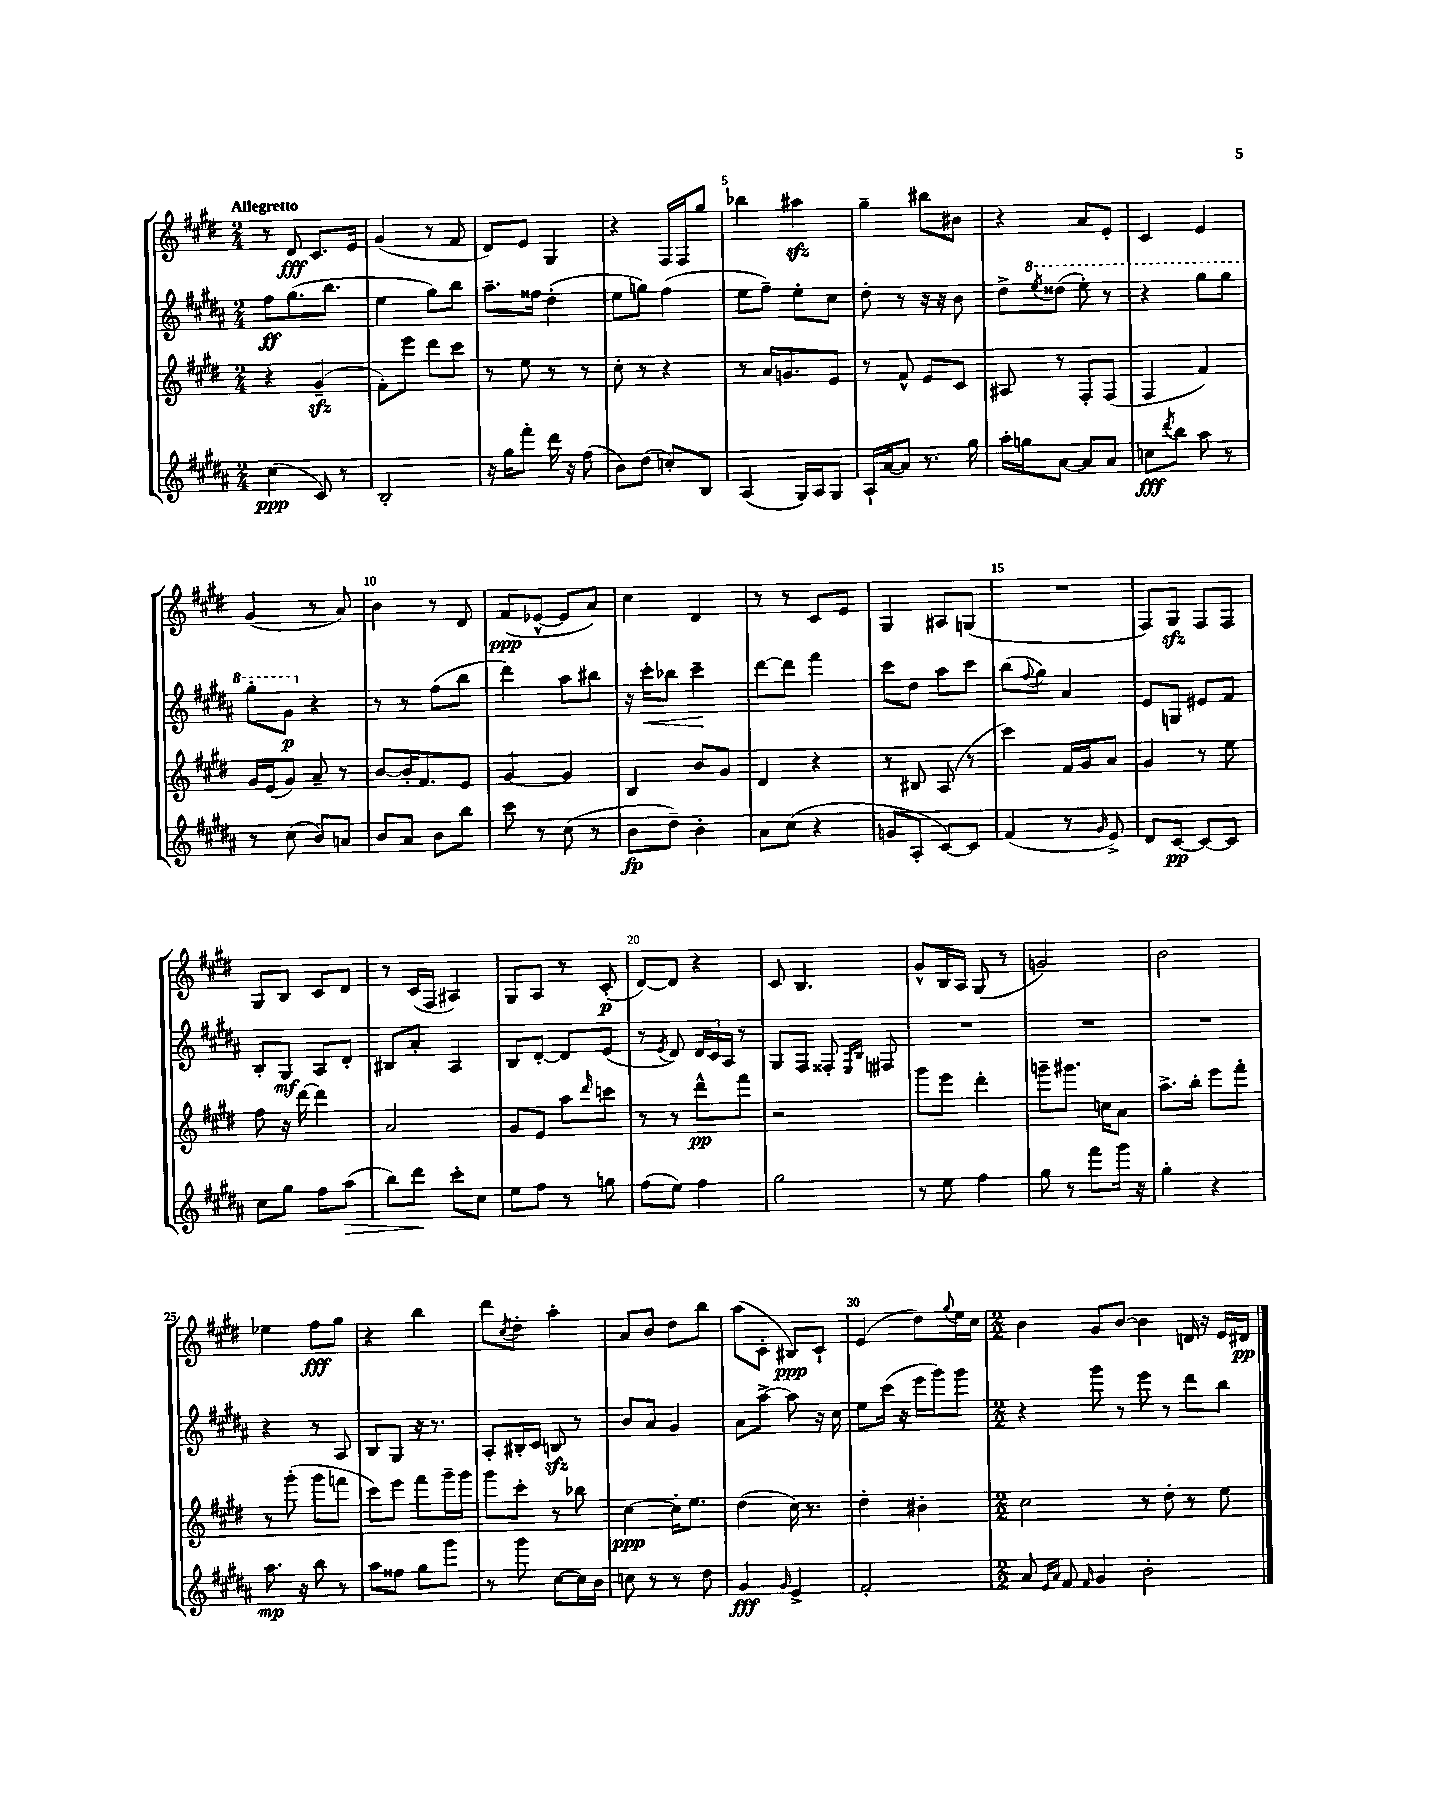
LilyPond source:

<<
\new StaffGroup <<
\new Staff = "s0" {
    \clef treble \key e \major \numericTimeSignature \time 2/4 \tempo "Allegretto"
    r8 dis'8\fff cis'8. e'16 |
    gis'4( r8 fis'8 |
    dis'8) e'8 gis4 |
    r4 fis16 fis16 gis''8 |
    bes''4 ais''4\sfz |
    gis''4-- bis''8 bis'8 |
    r4 a'8 e'8-. |
    cis'4 e'4 |
    gis'4( r8 a'8) |
    b'4 r8 dis'8 |
    fis'8\ppp( ees'8~-^ ees'8 a'8) |
    cis''4 dis'4 |
    r8 r8 cis'8 e'8 |
    gis4 ais8 g8( |
    R2 |
    fis8) gis8\sfz fis8 fis8 |
    gis8 b8 cis'8 dis'8 |
    r8 cis'16( fis16 ais4) |
    gis8 a8 r8 cis'8-.\p( |
    dis'8~) dis'8 r4 |
    cis'8 b4. |
    gis'8-^ b16 a16 gis8( r8 |
    g'2) |
    b'2 |
    ees''4 fis''8\fff gis''8 |
    r4 b''4 |
    dis'''8 \acciaccatura { cis''8 } dis''8-. a''4-. |
    a'8 b'8 dis''8 b''8 |
    a''8( cis'8-. bis8\ppp) cis'8-! |
    e'4( dis''8) \appoggiatura { gis''8 } e''16 cis''16 |
    \numericTimeSignature \time 2/2 b'4 gis'8 b'8~ b'4 d'16 r16 e'16 dis'16\pp \bar "|." |
}
\new Staff = "s1" {
    \clef treble \key b \major \numericTimeSignature \time 2/4
    fis''8\ff gis''8.( b''8. |
    e''4 gis''8) b''8 |
    ais''8.-- fisis''16 dis''4-.( |
    e''8 g''8) fis''4( |
    e''8 fis''8--) e''8-. cis''8 |
    dis''8-. r8 r16 r16 b'8 |
    dis''8-> \ottava #1 \acciaccatura { e'''8 } disis'''8( e'''8-.) r8 |
    r4 gis'''8 gis'''8 |
    gis'''8-. gis''8\p \ottava #0 r4 |
    r8 r8 fis''8( b''8 |
    dis'''4) ais''8 bis''8 |
    r16 cis'''16-.\< bes''8 cis'''4--\! |
    dis'''8~ dis'''8 fis'''4 |
    cis'''8 dis''8 ais''8 cis'''8 |
    b''8( \appoggiatura { fis''8 } gis''8) ais'4 |
    e'8 g8 eis'8 fis'8 |
    b8-. gis8\mf ais8 dis'8-. |
    bis8 ais'8-. ais4 |
    b8 dis'8~-. dis'8 e'8( |
    r8 \acciaccatura { e'8 } dis'8) \tuplet 3/2 { dis'16 cis'16 ais16 } r8 |
    gis8 fis8 fisis8-. \grace { e16 b16 } fis8 |
    R2 |
    R2 |
    R2 |
    r4 r8 ais8 |
    b8 gis8 r16 r8. |
    ais8-. bis16-. cis'16 b8\sfz r8 |
    b'8 ais'8 gis'4 |
    ais'8 ais''8~-> ais''8 r16 cis''16 |
    e''8 cis'''16( r16 e'''16 gis'''16) gis'''8 |
    \numericTimeSignature \time 2/2 r4 gis'''8 r8 e'''8 r8 dis'''8 b''8 \bar "|." |
}
\new Staff = "s2" {
    \clef treble \key e \major \numericTimeSignature \time 2/4
    r4 gis'4--\sfz( |
    fis'8-.) e'''8 dis'''8 cis'''8 |
    r8 e''8 r8 r8 |
    cis''8-. r8 r4 |
    r8 a'16 g'8. e'8 |
    r8 fis'8-^ e'8 cis'8 |
    ais8 r8 fis8-. fis8( |
    fis4 fis'4) |
    gis'16 e'16( gis'8) a'8-- r8 |
    b'8~ b'16-. fis'8. e'8 |
    gis'4~ gis'4 |
    b4 b'8 gis'8 |
    dis'4 r4 |
    r8 bis8 a8( r8 |
    cis'''4) fis'16 gis'16 a'8 |
    gis'4 r8 e''8 |
    fis''8 r16 dis'''16~ dis'''4 |
    a'2 |
    gis'8 e'8 a''8 \grace { dis'''16 } c'''8 |
    r8 r8 dis'''8-^\pp fis'''8 |
    r2 |
    gis'''8 e'''8 dis'''4-. |
    g'''8-- gis'''8. c''16 a'8 |
    a''8.-> b''16-. e'''8 fis'''8-. |
    r8 gis'''8-.( gis'''8 f'''8 |
    cis'''8) e'''8 fis'''8 gis'''16-- gis'''16 |
    gis'''8 cis'''8-. r8 bes''8 |
    cis''4~\ppp cis''16-. e''8. |
    dis''4( cis''16) r8. |
    dis''4-. bis'4-. |
    \numericTimeSignature \time 2/2 cis''2 r8 dis''8-. r8 e''8 \bar "|." |
}
\new Staff = "s3" {
    \clef treble \key b \major \numericTimeSignature \time 2/4
    cis''4\ppp( cis'8) r8 |
    b2-. |
    r16 gis''16 fis'''8-. dis'''16 r16 fis''8( |
    b'8) dis''8( c''8-.) b8 |
    ais4( gis16) ais16 gis8 |
    ais16-! ais'16~ ais'8 r8. gis''16 |
    ais''16-. g''16 ais'8~ ais'8 ais'8 |
    c''8\fff \acciaccatura { dis'''8 } b''8 ais''8 r8 |
    r8 cis''8( b'8) a'8 |
    b'8 ais'8 b'8 b''8 |
    cis'''8 r8 cis''8( r8 |
    b'8\fp dis''8--) b'4-. |
    ais'8 cis''8( r4 |
    g'8 ais8-. cis'8~) cis'8 |
    fis'4( r8 \grace { gis'16 } e'8->) |
    dis'8 cis'8~\pp cis'8~ cis'8 |
    cis''8 gis''8 fis''8 ais''8\>( |
    b''8) dis'''8\! cis'''8-. cis''8 |
    e''8 fis''8 r8 g''8 |
    fis''8( e''8) fis''4 |
    gis''2 |
    r8 e''8 fis''4 |
    gis''8 r8 fis'''8 gis'''16 r16 |
    gis''4-. r4 |
    ais''8.\mp r16 b''8 r8 |
    ais''8 fisis''8 gis''8 gis'''8 |
    r8 gis'''8 cis''8~ cis''16 b'16 |
    c''8 r8 r8 dis''8 |
    gis'4\fff \grace { gis'16 } e'4-> |
    fis'2-. |
    \numericTimeSignature \time 2/2 ais'8 \grace { e'16 ais'16 } fis'8 \grace { fis'16 } gis'4 b'2-. \bar "|." |
}
>>
>>
\layout { \context { \Score \override BarNumber.break-visibility = ##(#f #t #t) barNumberVisibility = #(every-nth-bar-number-visible 5) } }
